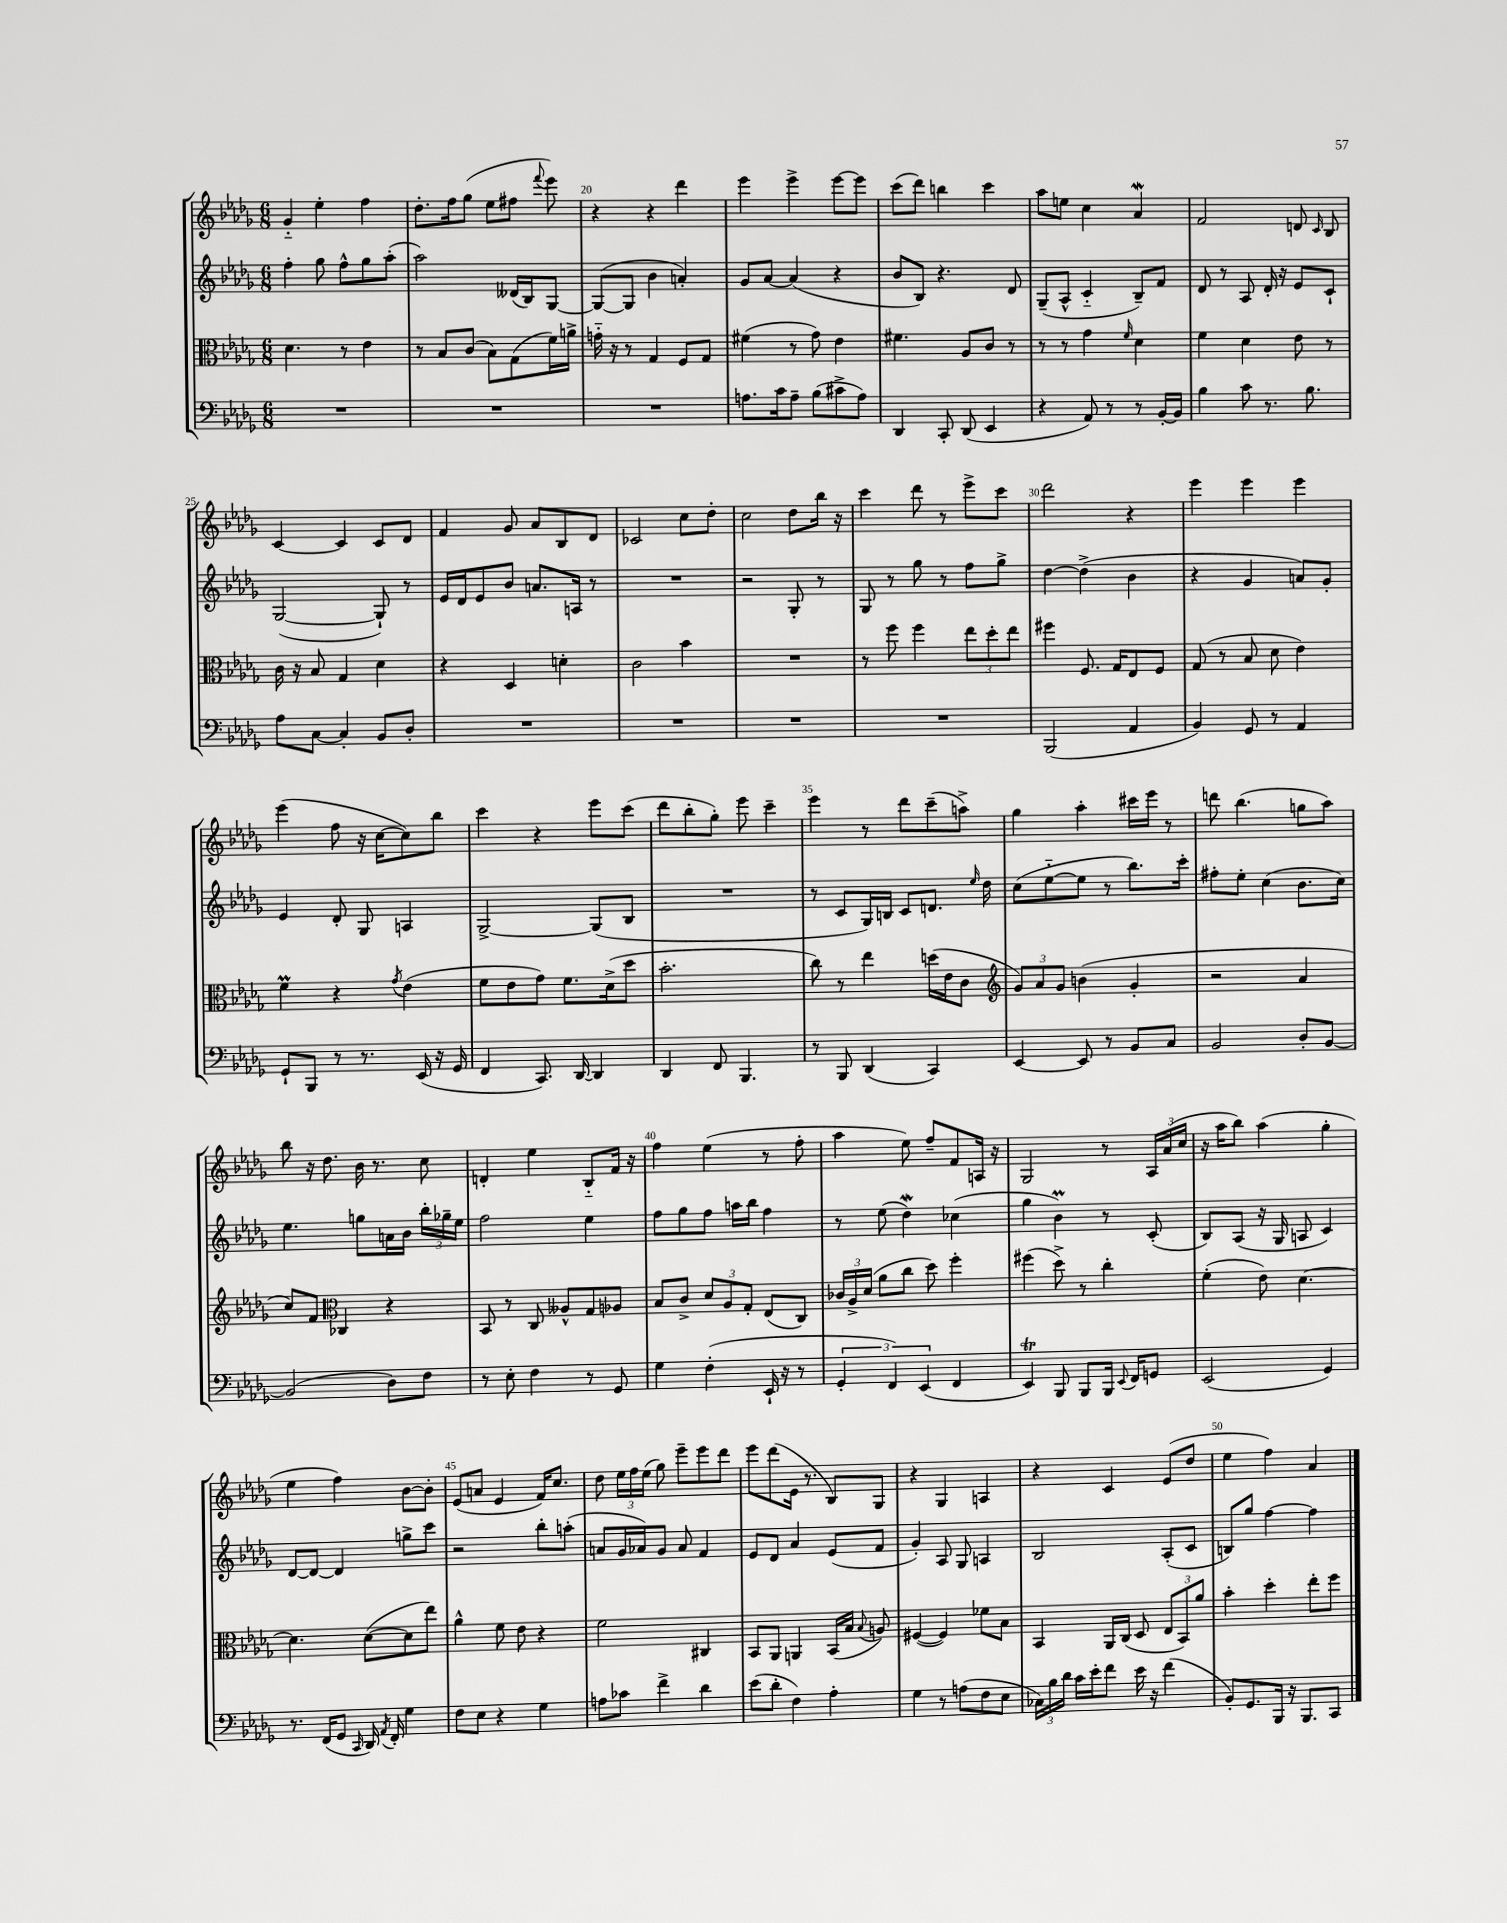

**kern	**kern	**kern	**kern
*part4	*part3	*part2	*part1
*staff4	*staff3	*staff2	*staff1
*clefF4	*clefC3	*clefG2	*clefG2
*k[b-e-a-d-g-]	*k[b-e-a-d-g-]	*k[b-e-a-d-g-]	*k[b-e-a-d-g-]
*M6/8	*M6/8	*M6/8	*M6/8
=18	=18	=18	=18
2.r	4.d-\	4ff'\	4g-/
.	.	8gg-\	4ee-'\
.	8r	8ff^^\L	.
.	4e-\	8gg-\	4ff\
.	.	(8aa-'\J	.
=19	=19	=19	=19
2.r	8r	2aa-\)	8.dd-'\L
.	8B-/L	.	.
.	.	.	16ff\k
.	(8c/J	.	(8gg-\J
.	8B-\L)	.	8ee-\L
.	(8G-\	(16d--X/LL	8ff#X\J
.	.	16B-/J)	.
.	.	.	8qqfff/
.	16f\L)	[8G-/J	8eee-\)
.	16an^\JJ	.	.
=20	=20	=20	=20
2.r	16gn\	(8G-/L_	4r
.	16r	.	.
.	8r	8G-/J]	.
.	4G-/	4b-\	4r
.	8F/L	4an'/)	4ddd-\
.	8G-/J	.	.
=21	=21	=21	=21
8.An\L	(4f#X\	8g-/L	4eee-\
.	.	[8a-/J	.
16c\k	.	.	.
8A~\J	8r	(4a-/]	4eee-^\
(8B-\L	8g-\)	.	.
8c#X^\	4e-\	4r	[8eee-\L
8A\J)	.	.	8eee-\J]
=22	=22	=22	=22
4DD-/	4.f#X\	8b-/L	(8ccc\L
.	.	8B-/J)	8ddd-\J)
8CC'/	.	4.r	4bbn\
(8DD-/	8A-/L	.	.
4EE-/	8c/J	.	4ccc\
.	8r	8d-/	.
=23	=23	=23	=23
4r	8r	(8G-~/L	8aa-\L
.	8r	8A-^^/J	8een\J
8AA-/)	4g-\	4c/	4cc\
8r	.	.	.
.	16qqf/	.	.
8r	4d-\	8B-~/L)	4a-W/
[16BB-'/LL	.	8f/J	.
16BB-/JJ]	.	.	.
=24	=24	=24	=24
4B-\	4f\	8d-/	2f/
.	.	8r	.
8c\	4d-\	8A-/	.
8.r	.	16d-'/	.
.	.	16r	.
.	8e-\	8e-/L	8dn/
8.B-\	.	.	.
.	.	.	16qqc/
.	8r	8c`/J	8B-/
!!LO:LB:g=z
=25	=25	=25	=25
8A-\L	16c\	([2G-/	[4c/
.	16r	.	.
[8C\J	8B-/	.	.
4C'/]	4G-/	.	4c/]
8BB-/L	4d-\	8G-`/])	8c/L
8D-'/J	.	8r	8d-/J
=26	=26	=26	=26
2.r	4r	16e-/LL	4f/
.	.	16d-/J	.
.	.	8e-/	.
.	4D-/	8b-/J	8g-/
.	.	8.an/L	8a-/L
.	4dn'\	.	8B-/
.	.	16An/Jk	.
.	.	8r	8d-/J
=27	=27	=27	=27
2.r	2c\	2.r	2c-X/
.	4b-\	.	8cc\L
.	.	.	8dd-'\J
=28	=28	=28	=28
2.r	2.r	2r	2cc\
.	.	8G-'/	8dd-\L
.	.	8r	16bb-\Jk
.	.	.	16r
=29	=29	=29	=29
2.r	8r	8G-/	4ccc\
.	8ff\	8r	.
.	4ff\	8gg-\	8ddd-\
.	.	8r	8r
.	12ee-\L	8ff\L	8eee-^\L
.	12dd-'\	.	.
.	.	8gg-^\J	8ccc\J
.	12ee-\J	.	.
=30	=30	=30	=30
(2BBB-/	4ff#X\	[4dd-\	2ddd-\
.	8.F/	(4dd-^\]	.
.	16G-/KL	.	.
4AA-/	8E-/	4b-\	4r
.	8F/J	.	.
=31	=31	=31	=31
4BB-/)	(8G-/	4r	4eee-\
.	8r	.	.
8GG-/	8B-/	4g-/	4eee-\
8r	8d-\	.	.
4AA-/	4e-\)	8an/L)	4eee-\
.	.	8g-'/J	.
!!LO:LB:g=z
=32	=32	=32	=32
8GG-`/L	4fm\	4e-/	(4eee-\
8BBB-/J	.	.	.
8r	4r	8d-'/	8ff\
8.r	.	8G-/	16r
.	.	.	[16cc\KL
.	8qg-/	.	.
.	(4e-\	4An/	8cc\])
(16EE-/	.	.	.
16r	.	.	8bb-\J
16GG-/	.	.	.
=33	=33	=33	=33
4FF/	8f\L	[2G-^/	4ccc\
.	8e-\	.	.
8.CC/)	8g-\J)	.	4r
.	8.f\L	.	.
[16DD-/	.	.	.
4DD-/]	.	(8G-/L]	8eee-\L
.	(16d-^\k	.	.
.	8dd-\J	8B-/J	(8ccc\J
=34	=34	=34	=34
4DD-/	2.b-'\	2.r	8ddd-\L
.	.	.	8bb-'\
8FF/	.	.	8gg-'\J)
4.BBB-/	.	.	8eee-\
.	.	.	4ccc~\
=35	=35	=35	=35
8r	8cc\)	8r	4eee-\
8BBB-/	8r	8c/L	.
(4DD-/	4ee-\	16G-/L)	8r
.	.	16Bn/JJ	.
.	.	8c/L	8ddd-\L
4CC/)	(16ddn\LL	8.dn/J	(8ccc~\
.	16e-\J	.	.
.	8c\J	.	8aan^\J)
.	.	16qqee-/	.
.	.	16dd-\	.
=36	=36	=36	=36
*	*clefG2	*	*
[4EE-/	12g-/L)	(8cc\L	4gg-\
.	12a-/	.	.
.	.	[8ee-\	.
.	12g-/J	.	.
8EE-/]	(4bn\	8ee-\J]	4aa-'\
8r	.	8r	.
8BB-/L	4g-'/	8.bb-\L)	16ccc#X\LL
.	.	.	16eee-\JJ
8C/J	.	.	8r
.	.	16ccc'\Jk	.
=37	=37	=37	=37
2BB-/	2r	8ff#X'\L	8dddn\
.	.	8ee-'\J	(4.bb-\
.	.	(4cc\	.
8D-'/L	4a-/	8.b-\L	8ggn\L
[8BB-/J	.	.	8aa-\J)
.	.	16cc\Jk)	.
!!LO:LB:g=z
=38	=38	=38	=38
(2BB-/]	8cc/L)	4.ee-\	8bb-\
.	8f/J	.	16r
.	.	.	8.dd-\
*	*clefC3	*	*
.	4C-X/	.	.
.	.	8ggn\L	16b-\
.	.	.	8.r
8D-\L)	4r	16an\L	.
.	.	16b-\JJ	.
8F\J	.	24bb-'\LL	8cc\
.	.	24gg-X~\	.
.	.	24ee-\JJ	.
=39	=39	=39	=39
8r	8BB-/	2ff\	4dn'/
8E-'\	8r	.	.
4F\	8C/	.	4ee-\
.	8A--X^^/L	.	.
8r	8G-/	4ee-\	8B-/L
8GG-/	8A-X/J	.	16f/Jk
.	.	.	16r
=40	=40	=40	=40
4G-\	8B-/L	8ff\L	4ff\
.	8c^/J	8gg-\	.
(4F'\	12d-/L	8ff\J	(4ee-\
.	12A-/	.	.
.	.	16aan\LL	.
.	12G-'/J	.	.
.	.	16bb-\JJ	.
16EE-`/	(8E-/L	4ff\	8r
16r	.	.	.
8r	8C/J)	.	8ff'\
=41	=41	=41	=41
6GG-'/	24c-X/LL	8r	4aa-\
.	24A-^/	.	.
.	(24d-/JJ	.	.
.	8a-\L	(8ee-\	.
6FF/)	.	.	.
.	8cc\J	4dd-w\)	8ee-\)
(6EE-/	.	.	.
.	8dd-\)	.	8ff~/L
4FF/	4ff'\	(4cc-X\	8f/
.	.	.	16An/Jk
.	.	.	16r
=42	=42	=42	=42
4EE-T/)	(4ff#X\	4gg-\	2G-/
8BBB-/	8dd-^\)	4b-M\)	.
8BBB-/L	8r	.	.
16BBB-/Jk	4cc'\	8r	8r
8qqEE-/	.	.	.
16FF/KL	.	.	.
8GGn/J	.	(8c'/	24A-/LL
.	.	.	(24a-/
.	.	.	24cc/JJ
=43	=43	=43	=43
(2EE-/	(4f'\	8B-/L)	16r
.	.	.	16aa-\KL
.	.	(8A-/J	8bb-\J)
.	8e-\)	16r	(4aa-\
.	.	16G-/	.
.	[4.d-\	8An/	.
4GG-/)	.	4c/)	4gg-'\
!!LO:LB:g=z
=44	=44	=44	=44
8.r	4.d-\]	[8d-/L	4ee-\
.	.	8d-/J_	.
(16FF/KL	.	.	.
8GG-/J	.	4d-/]	4ff\)
16qqCC/	.	.	.
16DD-/)	([8d-\L	.	.
8qAA-/	.	.	.
16FF'/	.	.	.
4G-\	8d-\]	8ggn^\L	[8b-\L
.	8ee-\J)	8ccc\J	8b-'\J]
=45	=45	=45	=45
8F\L	4a-^^\	2r	(8e-/L
8E-\J	.	.	8an/J
4r	8f\	.	4e-/
.	8e-\	.	.
4G-\	4r	8bb-'\L	16f/KL)
.	.	.	8.cc/J
.	.	(8aan'\J	.
=46	=46	=46	=46
8An\L	2f\	8an/L	8dd-\
8c-X\J	.	16g-/L	24ee-\LL
.	.	.	24ff\
.	.	16a-X/J)	.
.	.	.	(24ee-\JJ
4f^\	.	8g-/J	8gg-\)
.	.	8a-/	8eee-~\L
4d-\	4C#X/	4f/	8eee-\
.	.	.	8ddd-\J
=47	=47	=47	=47
(8e-\L	8BB-/L	8e-/L	8eee-\L
8d-'\J	8AA-/J	8d-/J	(8ddd-\
4F\)	4AAn/	4a-/	16e-\Jk
.	.	.	8.r
4A-'\	(16BB-/LL	(8e-/L	8B-/L)
.	16B-/JJ	.	.
.	8qqB-/	.	.
.	8An/)	8f/J	8G-/J
=48	=48	=48	=48
4G-\	([4F#X/	4g-'/)	4r
8r	4F#/])	8A-/	4G-/
(8An\L	.	8G-/	.
8F\	8f-X\L	4An/	4An/
8E-\J	8B-\J	.	.
=49	=49	=49	=49
24C-X\LL)	4BB-/	2B-/	4r
24B-\	.	.	.
24d-\JJ	.	.	.
16c\LL	.	.	.
16e-'\J	.	.	.
8f\J	16AA-/LL	.	4c/
.	(16C/JJ	.	.
16e-\	8D-/	.	.
16r	.	.	.
(4f\	12E-/L	(8A-'/L	(8e-/L
.	12BB-/)	.	.
.	.	8c/J	8dd-/J
.	12a-/J	.	.
=50	=50	=50	=50
8BB-'/L)	4b-'\	8Bn/L)	4ee-\
8.GG-/	.	8gg-/J	.
.	4dd-'\	[4ff\	4ff\)
16BBB-/Jk	.	.	.
16r	.	.	.
8.BBB-/L	.	.	.
.	8ee-'\L	4ff\]	4a-/
8CC/J	8ff\J	.	.
==	==	==	==
*-	*-	*-	*-
